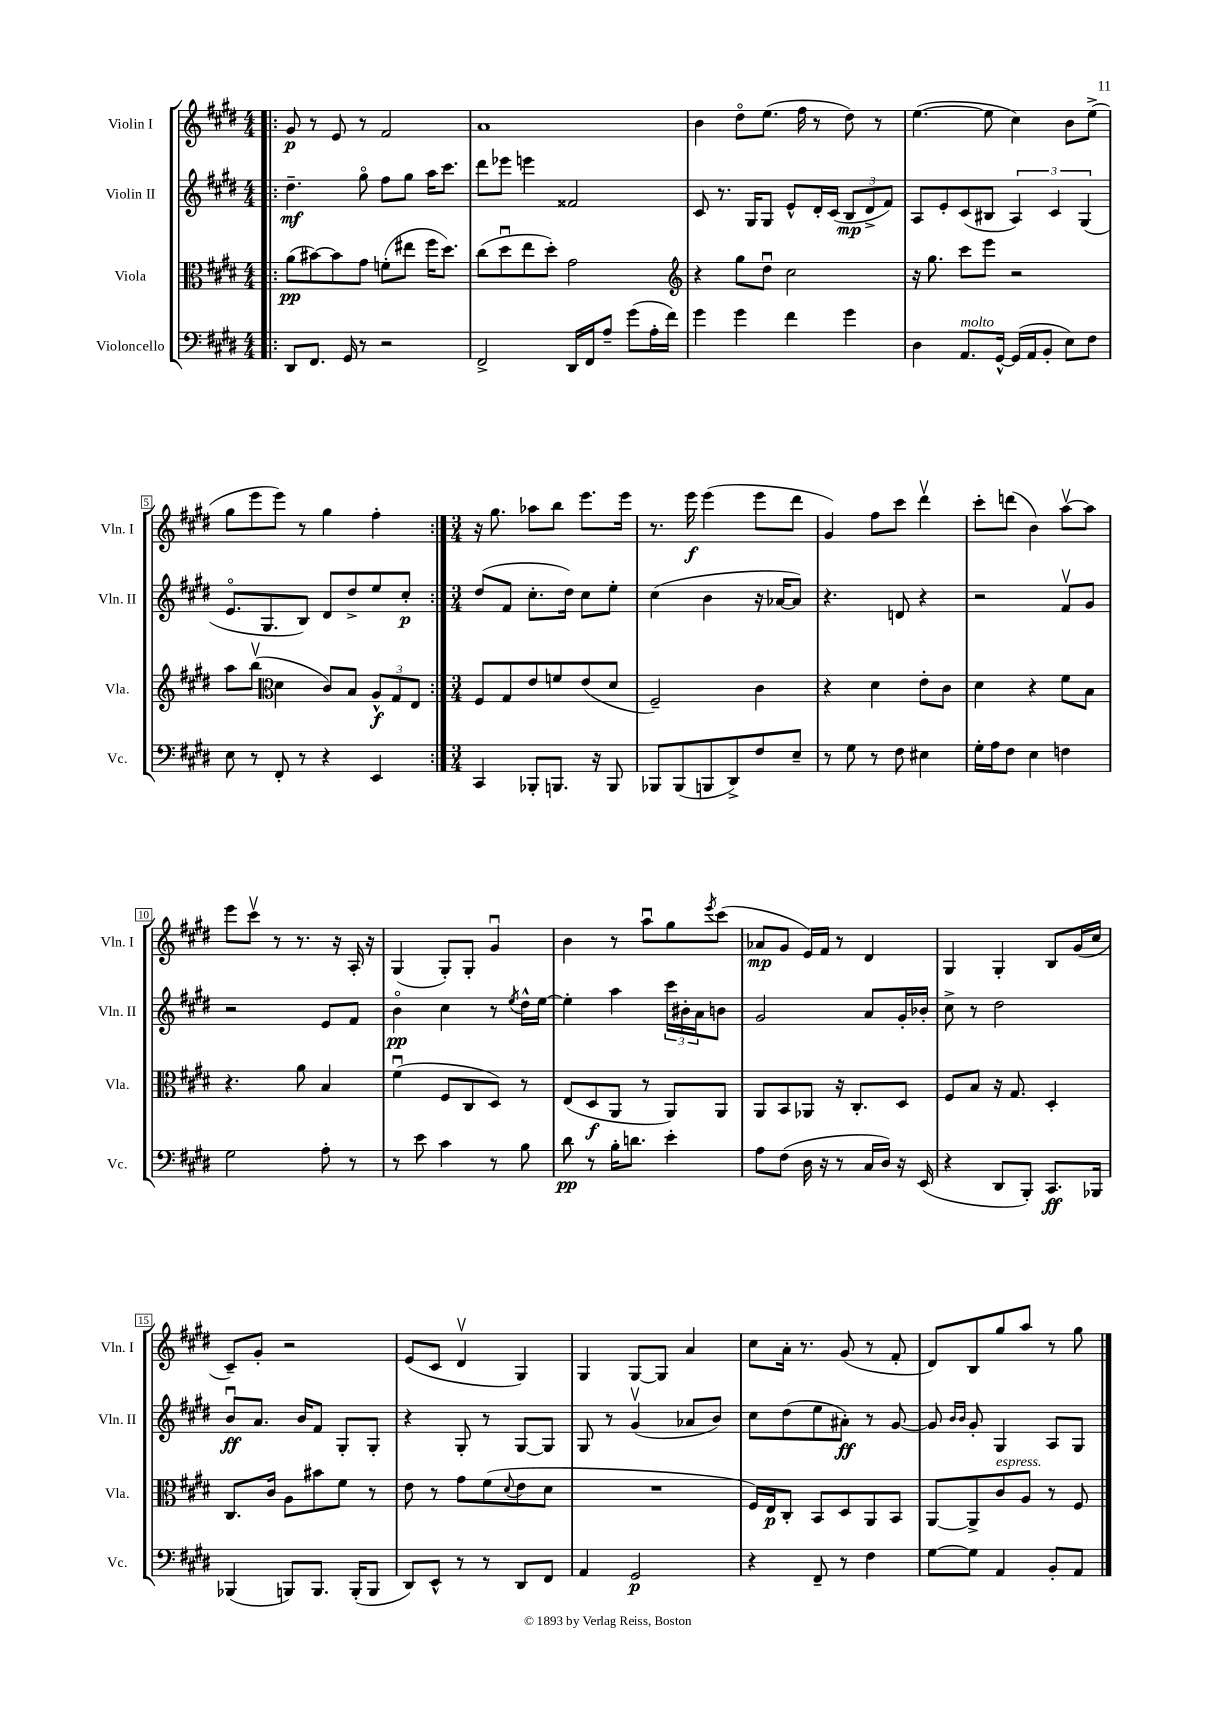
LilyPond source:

<<
\new StaffGroup <<
\new Staff = "s0" \with { instrumentName = "Violin I" shortInstrumentName = "Vln. I" } {
    \clef treble \key e \major \numericTimeSignature \time 4/4
    \repeat volta 2 { \bar ".|:" gis'8\p r8 e'8 r8 fis'2 |
    a'1 |
    b'4 dis''8\flageolet e''8.( fis''16 r8 dis''8) r8 |
    e''4.~( e''8 cis''4) b'8 e''8->( |
    gis''8 e'''8 e'''8) r8 gis''4 fis''4-. | }
    \numericTimeSignature \time 3/4 r16 gis''8. aes''8 b''8 e'''8. e'''16 |
    r8. e'''16\f e'''4( e'''8 dis'''8 |
    gis'4) fis''8 cis'''8 dis'''4\upbow |
    cis'''8-. d'''8( b'4) a''8~\upbow a''8 |
    e'''8 cis'''8\upbow r8 r8. r16 a16-. r16 |
    gis4( gis8-.) gis8-. gis'4\downbow |
    b'4 r8 a''8\downbow gis''8 \acciaccatura { e'''8 } cis'''8( |
    aes'8\mp gis'8 e'16) fis'16 r8 dis'4 |
    gis4 gis4-. b8 gis'16( cis''16 |
    cis'8--) gis'8-. r2 |
    e'8( cis'8 dis'4\upbow gis4) |
    gis4 gis8~ gis8 a'4 |
    cis''8 a'16-. r8. gis'8( r8 fis'8-. |
    dis'8) b8 gis''8 a''8 r8 gis''8 \bar "|." |
}
\new Staff = "s1" \with { instrumentName = "Violin II" shortInstrumentName = "Vln. II" } {
    \clef treble \key e \major \numericTimeSignature \time 4/4
    \repeat volta 2 { \bar ".|:" dis''4.--\mf gis''8\flageolet fis''8 gis''8 a''16 cis'''8. |
    dis'''8 ees'''8 e'''4 fisis'2 |
    cis'8 r8. gis16 gis8 e'8-^ dis'16-. cis'16( \tuplet 3/2 { b8\mp dis'8-> fis'8) } |
    a8 e'8-. cis'8( bis8 \tuplet 3/2 { a4) cis'4 gis4( } |
    e'8.\flageolet gis8. b8) dis'8 dis''8-> e''8 cis''8-.\p | }
    \numericTimeSignature \time 3/4 dis''8( fis'8 cis''8.-. dis''16) cis''8 e''8-. |
    cis''4( b'4 r16 aes'16~ aes'8) |
    r4. d'8 r4 |
    r2 fis'8\upbow gis'8 |
    r2 e'8 fis'8 |
    b'4\flageolet\pp cis''4 r8 \acciaccatura { e''8 } dis''16-^ e''16~ |
    e''4-. a''4 \tuplet 3/2 { cis'''16 bis'16-. a'16 } b'8 |
    gis'2 a'8 gis'16-. bes'16-. |
    cis''8-> r8 dis''2 |
    b'8\downbow\ff a'8. b'16 fis'8 gis8-. gis8-. |
    r4 gis8-. r8 gis8~ gis8 |
    gis8 r8 gis'4\upbow( aes'8 b'8) |
    cis''8 dis''8( e''8 ais'8-.\ff) r8 gis'8~ |
    gis'8 \grace { b'16 b'16 } gis'8-. gis4 a8 gis8 \bar "|." |
}
\new Staff = "s2" \with { instrumentName = "Viola" shortInstrumentName = "Vla." } {
    \clef alto \key e \major \numericTimeSignature \time 4/4
    \repeat volta 2 { \bar ".|:" a'8\pp( bis'8~) bis'8 gis'8 f'8-.( eis''8 fis''16 dis''8.) |
    cis''8( dis''8\downbow e''8 dis''8-.) gis'2 |
    \clef treble r4 gis''8 dis''8\downbow cis''2 |
    r16 gis''8. cis'''8 e'''8 r2 |
    a''8 b''8\upbow( \clef alto dis'4 cis'8) b8 \tuplet 3/2 { a8-^\f gis8 e8 } | }
    \numericTimeSignature \time 3/4 fis8 gis8 e'8 f'8 e'8( dis'8 |
    fis2--) cis'4 |
    r4 dis'4 e'8-. cis'8 |
    dis'4 r4 fis'8 b8 |
    r4. a'8 b4 |
    fis'4\downbow( fis8 cis8 dis8) r8 |
    e8( dis8\f a,8 r8 a,8) a,8 |
    a,8 b,8 aes,8 r16 cis8.-. dis8 |
    fis8 b8 r16 gis8. dis4-. |
    cis8. cis'16 a8 bis'8 fis'8 r8 |
    e'8 r8 gis'8 fis'8( \appoggiatura { dis'8 } e'8 dis'8 |
    R2. |
    fis16) e16\p cis8-. b,8 dis8 a,8 b,8 |
    a,8~ a,8-> cis'8^\markup { \italic "espress." } a8 r8 fis8 \bar "|." |
}
\new Staff = "s3" \with { instrumentName = "Violoncello" shortInstrumentName = "Vc." } {
    \clef bass \key e \major \numericTimeSignature \time 4/4
    \repeat volta 2 { \bar ".|:" dis,8 fis,8. gis,16 r8 r2 |
    fis,2-> dis,16 fis,16 a8-- gis'8( a16-. fis'16) |
    gis'4 gis'4 fis'4 gis'4 |
    dis4 a,8.^\markup { \italic "molto" } gis,16~-^ gis,16( a,16 b,8-. e8) fis8 |
    e8 r8 fis,8-. r8 r4 e,4 | }
    \numericTimeSignature \time 3/4 cis,4 bes,,8-. b,,8. r16 b,,8 |
    bes,,8 bes,,8( b,,8 dis,8->) fis8 e8-- |
    r8 gis8 r8 fis8 eis4 |
    gis16-. a16 fis8 e4 f4 |
    gis2 a8-. r8 |
    r8 e'8 cis'4 r8 b8 |
    dis'8\pp r8 b16-. d'8. e'4-. |
    a8 fis8( dis16 r16 r8 cis16 dis16) r16 e,16( |
    r4 dis,8 b,,8-.) cis,8.\ff bes,,16 |
    bes,,4( b,,8) b,,8. b,,16-.( b,,8 |
    dis,8) e,8-^ r8 r8 dis,8 fis,8 |
    a,4 gis,2\p |
    r4 fis,8-- r8 fis4 |
    gis8~ gis8 a,4 b,8-. a,8 \bar "|." |
}
>>
>>
\layout { \context { \Score \override BarNumber.stencil = #(make-stencil-boxer 0.1 0.3 ly:text-interface::print) } }
